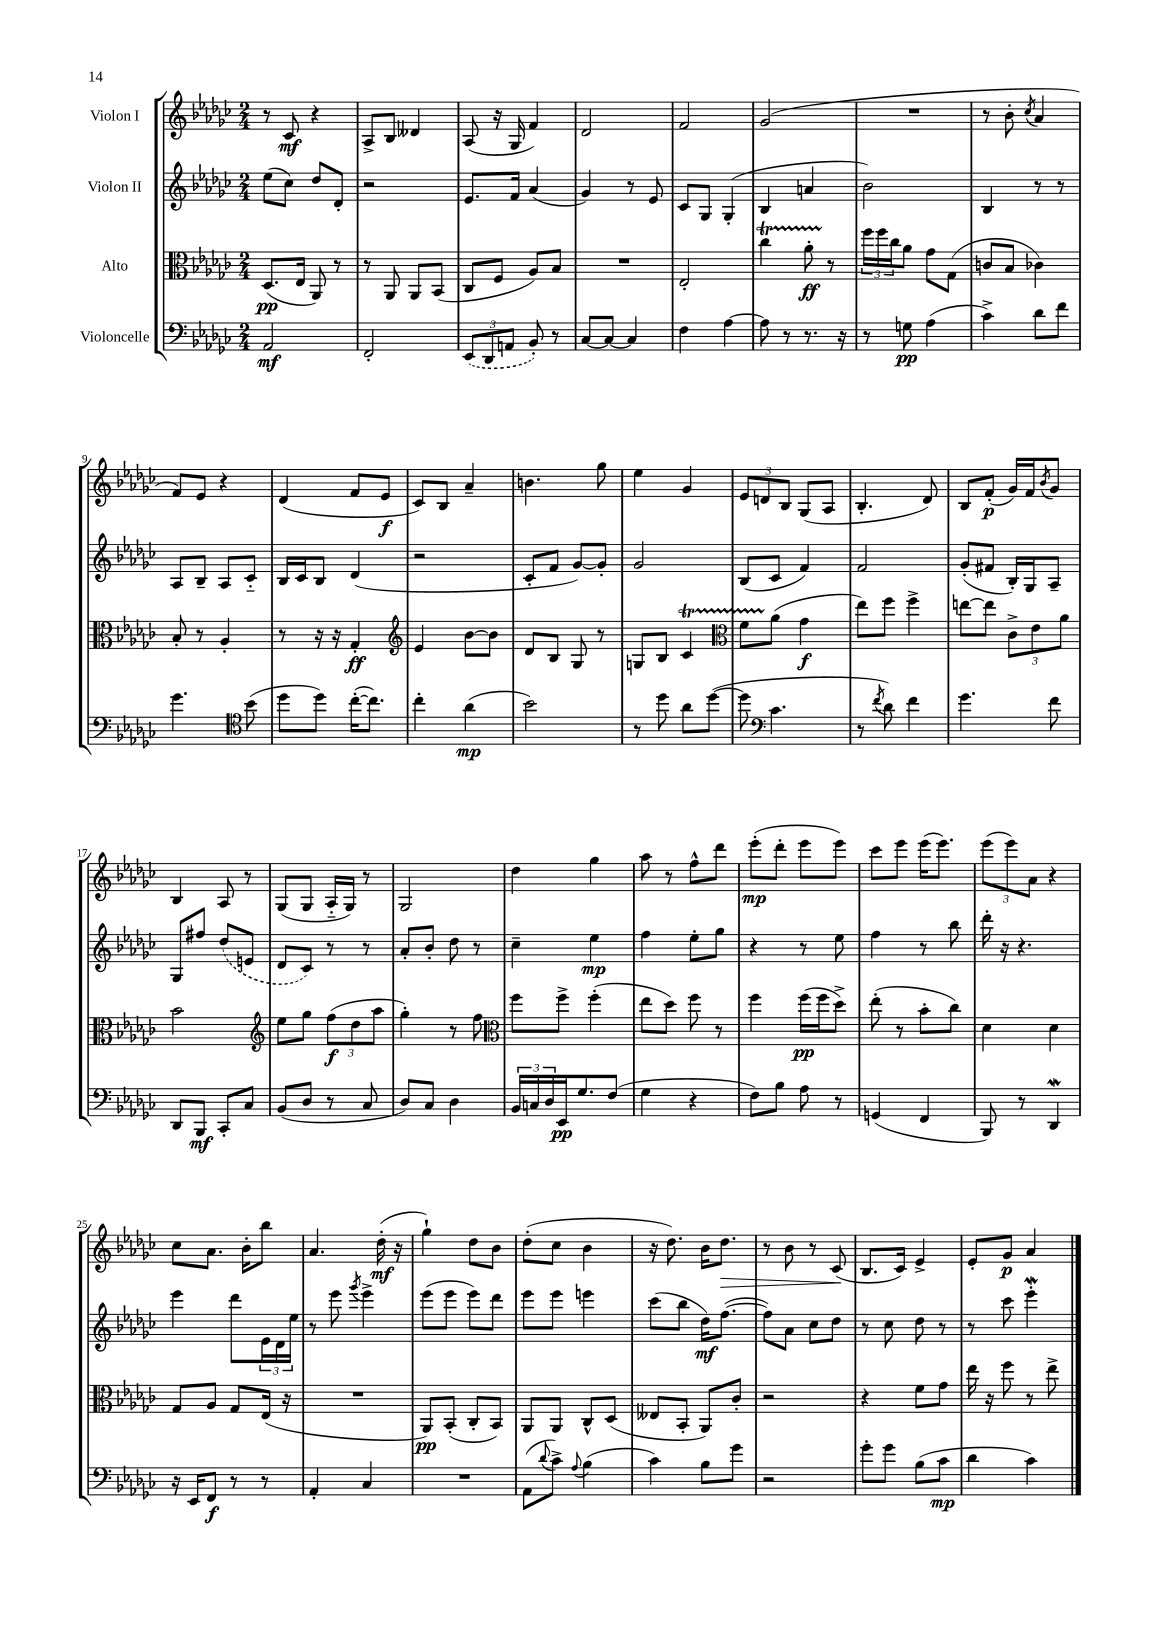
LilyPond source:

<<
\new StaffGroup <<
\new Staff = "s0" \with { instrumentName = "Violon I" } {
    \clef treble \key ges \major \numericTimeSignature \time 2/4
    r8 ces'8\mf r4 |
    aes8-> bes8 deses'4 |
    aes8( r16 ges16 f'4) |
    des'2 |
    f'2 |
    ges'2( |
    R2 |
    r8 bes'8-. \acciaccatura { ces''8 } aes'4 |
    f'8) ees'8 r4 |
    des'4( f'8 ees'8\f |
    ces'8) bes8 aes'4-- |
    b'4. ges''8 |
    ees''4 ges'4 |
    \tuplet 3/2 { ees'8 d'8 bes8 } ges8( aes8 |
    bes4.-. des'8) |
    bes8 f'8-.\p( ges'16) f'16 \acciaccatura { bes'8 } ges'8 |
    bes4 aes8 r8 |
    ges8( ges8 aes16-_ ges16) r8 |
    ges2 |
    des''4 ges''4 |
    aes''8 r8 f''8-^ des'''8 |
    ees'''8-.\mp( des'''8-. ees'''8 ees'''8) |
    ces'''8 ees'''8 ees'''16( ees'''8.) |
    \tuplet 3/2 { ees'''8( ees'''8) aes'8 } r4 |
    ces''8 aes'8. bes'16-. bes''8 |
    aes'4. des''16-.\mf( r16 |
    ges''4-!) des''8 bes'8 |
    des''8-.( ces''8 bes'4 |
    r16 des''8.) bes'16 des''8.\> |
    r8 bes'8 r8 ces'8\!( |
    bes8. ces'16) ees'4-> |
    ees'8-. ges'8\p aes'4 \bar "|." |
}
\new Staff = "s1" \with { instrumentName = "Violon II" } {
    \clef treble \key ges \major \numericTimeSignature \time 2/4
    ees''8( ces''8) des''8 des'8-. |
    r2 |
    ees'8. f'16 aes'4( |
    ges'4) r8 ees'8 |
    ces'8 ges8 ges4-.( |
    bes4 a'4 |
    bes'2) |
    bes4 r8 r8 |
    aes8 bes8-- aes8 ces'8-_ |
    bes16 ces'16 bes8 des'4( |
    r2 |
    ces'8-. f'8 ges'8~) ges'8-. |
    ges'2 |
    bes8( ces'8 f'4) |
    f'2 |
    ges'8-.( fis'8 bes16-.) ges16 aes8-- |
    ges8 fis''8 \once \slurDashed des''8( e'8 |
    des'8 ces'8) r8 r8 |
    aes'8-. bes'8-. des''8 r8 |
    ces''4-- ees''4\mp |
    f''4 ees''8-. ges''8 |
    r4 r8 ees''8 |
    f''4 r8 bes''8 |
    des'''16-. r16 r4. |
    ees'''4 des'''8 \tuplet 3/2 { ees'16 des'16 ees''16 } |
    r8 ees'''8 \acciaccatura { ges'''8 } ees'''4-> |
    ees'''8( ees'''8 ees'''8) des'''8 |
    ees'''8 ees'''8 e'''4 |
    ces'''8( bes''8 des''16\mf) f''8.~( |
    f''8) aes'8 ces''8 des''8 |
    r8 ces''8 des''8 r8 |
    r8 ces'''8 ees'''4-.\mordent \bar "|." |
}
\new Staff = "s2" \with { instrumentName = "Alto" } {
    \clef alto \key ges \major \numericTimeSignature \time 2/4
    des8.\pp( ees16 aes,8) r8 |
    r8 aes,8 aes,8 bes,8( |
    ces8 f8 aes8) bes8 |
    R2 |
    ees2-. |
    ces''4\startTrillSpan aes'8-.\ff r8\stopTrillSpan |
    \tuplet 3/2 { f''16 f''16 ces''16 } aes'8 ges'8 ges8( |
    c'8 bes8 ces'4) |
    bes8-. r8 aes4-. |
    r8 r16 r16 ges4-.\ff |
    \clef treble ees'4 bes'8~ bes'8 |
    des'8 bes8 ges8 r8 |
    g8 bes8 ces'4\startTrillSpan |
    \clef alto f'8 aes'8\stopTrillSpan( ges'4\f |
    ees''8) f''8 f''4-> |
    e''8~ e''8 \tuplet 3/2 { ces'8-> ees'8 aes'8 } |
    bes'2 |
    \clef treble ees''8 ges''8 \tuplet 3/2 { f''8\f( des''8 aes''8 } |
    ges''4-.) r8 f''8 |
    \clef alto f''8 f''8-> f''4-.( |
    ees''8 des''8) f''8 r8 |
    f''4 f''16\pp( f''16 des''8->) |
    ees''8-.( r8 bes'8-. ces''8) |
    des'4 des'4 |
    ges8 aes8 ges8 ees16( r16 |
    R2 |
    aes,8\pp) bes,8-.( ces8-. bes,8) |
    aes,8 aes,8 ces8-^ des8( |
    eeses8 bes,8-. aes,8) ces'8-. |
    r2 |
    r4 f'8 ges'8 |
    ees''16 r16 f''8 r8 ees''8-> \bar "|." |
}
\new Staff = "s3" \with { instrumentName = "Violoncelle" } {
    \clef bass \key ges \major \numericTimeSignature \time 2/4
    aes,2\mf |
    f,2-. |
    \tuplet 3/2 { \once \slurDashed ees,8( des,8 a,8 } bes,8-.) r8 |
    ces8~ ces8~ ces4 |
    f4 aes4~ |
    aes8 r8 r8. r16 |
    r8 g8\pp aes4( |
    ces'4->) des'8 f'8 |
    ges'4. \clef tenor bes'8( |
    des''8 des''8) ces''16~-.( ces''8.) |
    ces''4-. aes'4\mp( |
    bes'2) |
    r8 des''8 aes'8 des''8~( |
    des''8 \clef bass ces'4. |
    r8 \acciaccatura { f'8 } des'8) f'4 |
    ges'4. f'8 |
    des,8 bes,,8\mf ces,8-. ces8 |
    bes,8( des8 r8 ces8 |
    des8) ces8 des4 |
    \tuplet 3/2 { bes,16 c16 des16 } ees,16\pp ges8. f8( |
    ges4 r4 |
    f8) bes8 aes8 r8 |
    g,4( f,4 |
    bes,,8) r8 des,4\mordent |
    r16 ees,16 f,8\f r8 r8 |
    aes,4-. ces4 |
    R2 |
    aes,8( \appoggiatura { des'8 } ces'8->) \appoggiatura { aes8 } bes4( |
    ces'4) bes8 ges'8 |
    r2 |
    ges'8-. ges'8 bes8( ces'8\mp |
    des'4 ces'4) \bar "|." |
}
>>
>>
